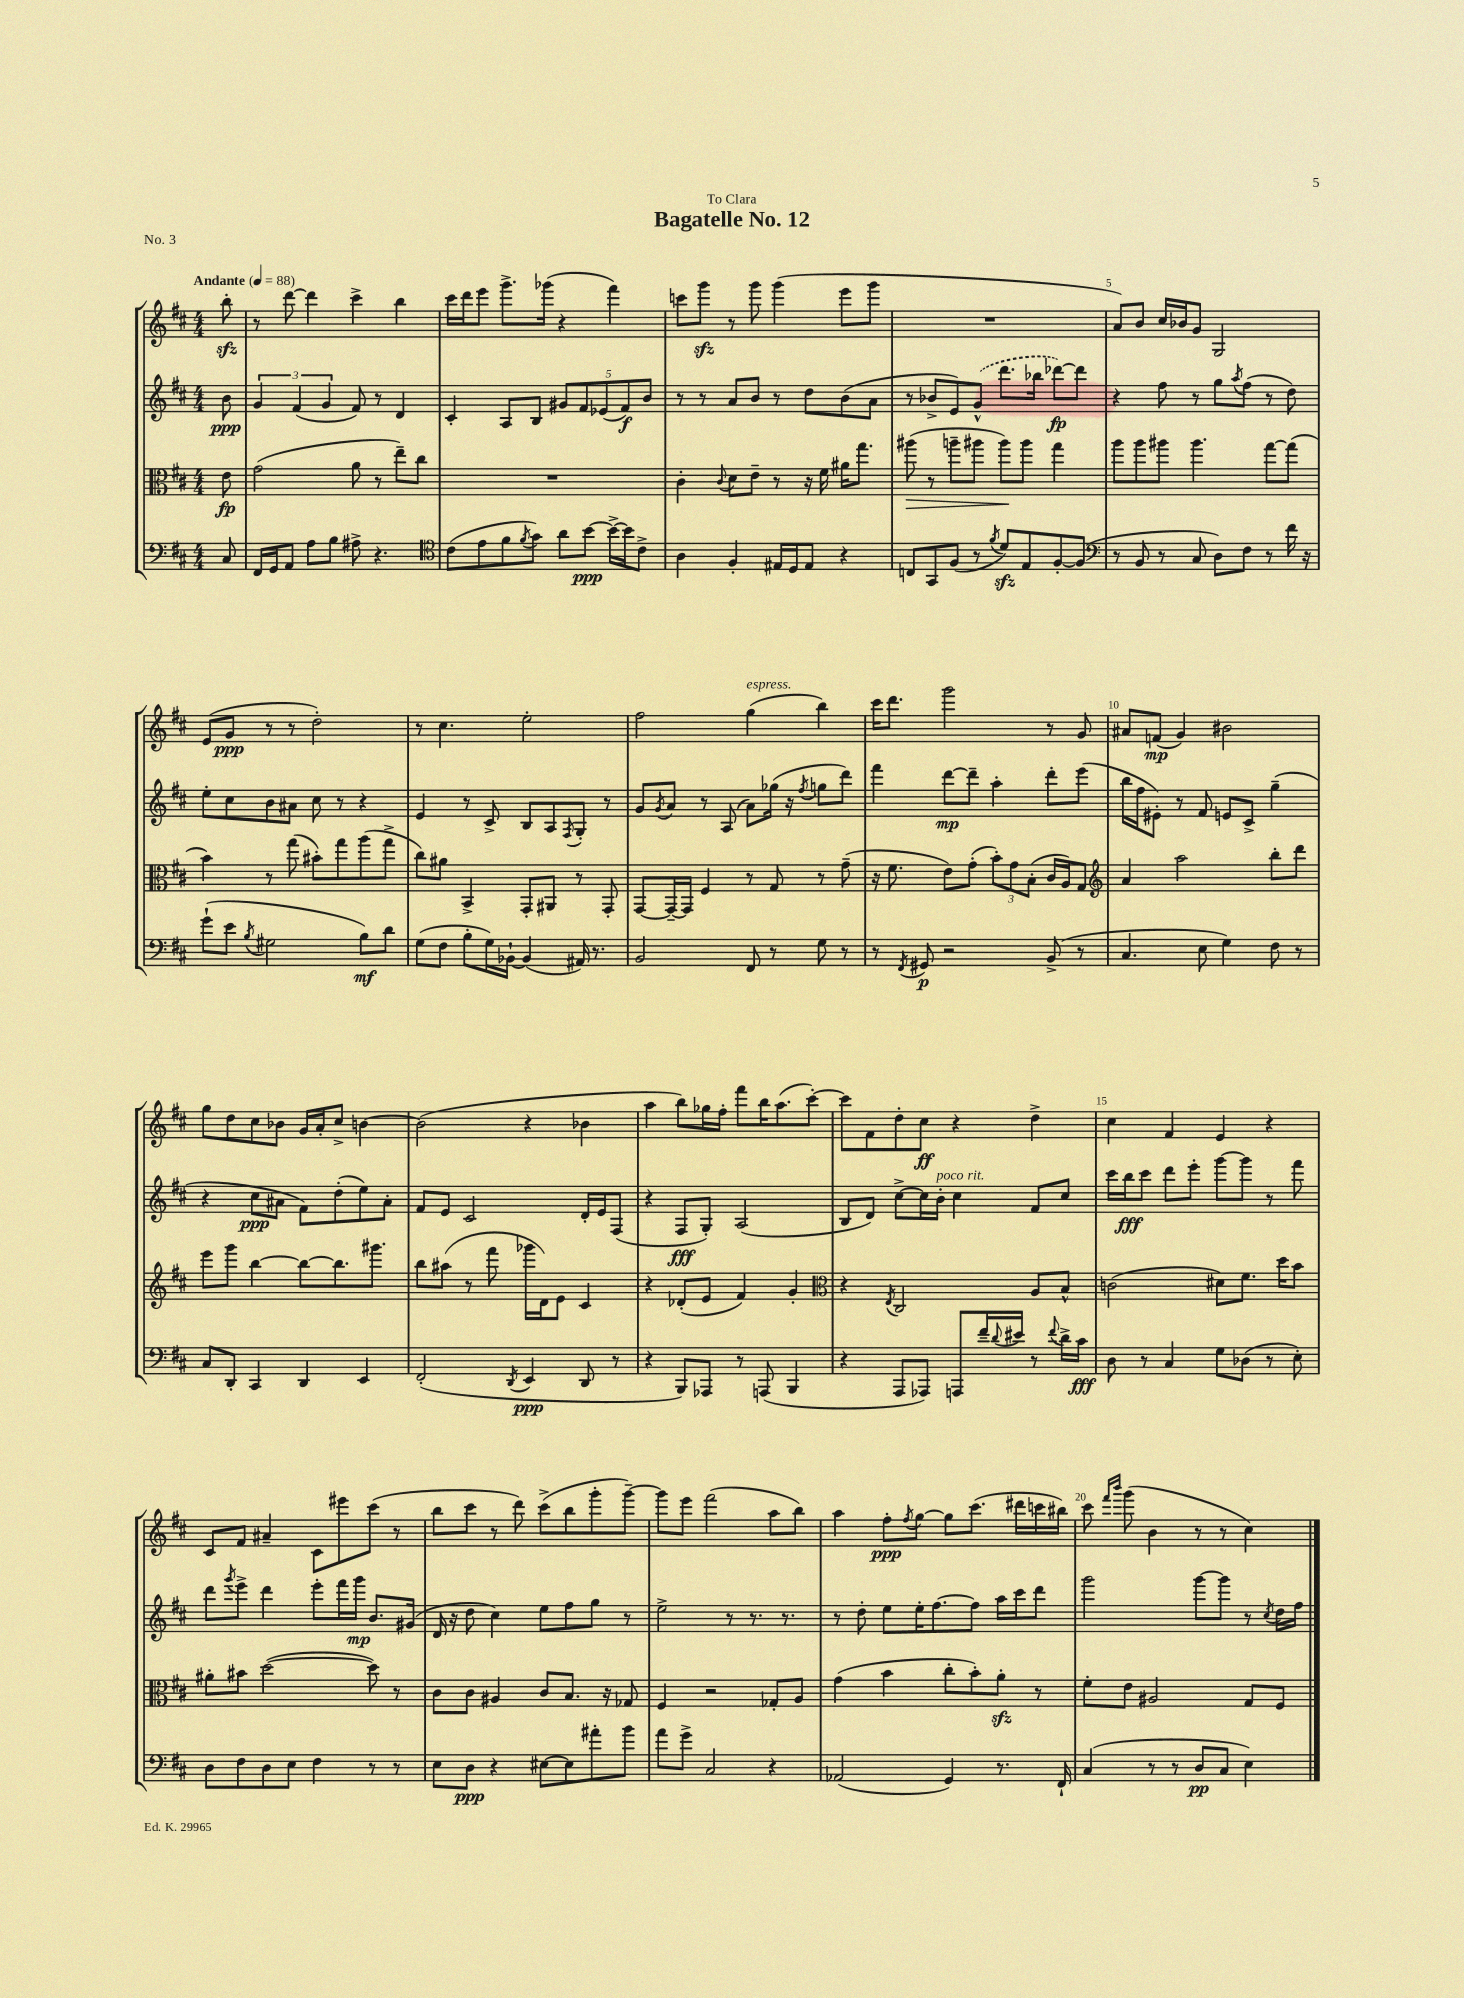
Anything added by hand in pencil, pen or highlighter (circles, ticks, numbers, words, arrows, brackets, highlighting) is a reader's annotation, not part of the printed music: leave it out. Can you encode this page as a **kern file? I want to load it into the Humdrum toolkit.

**kern	**kern	**kern	**kern
*staff4	*staff3	*staff2	*staff1
*clefF4	*clefC3	*clefG2	*clefG2
*k[f#c#]	*k[f#c#]	*k[f#c#]	*k[f#c#]
*M4/4	*M4/4	*M4/4	*M4/4
*MM88	*MM88	*MM88	*MM88
8C#	8e	8b	8bb'
=	=	=	=
16FF#	(2g	6g	8r
16GG	.	.	.
8AA	.	.	[8ddd
.	.	(6f#	.
8A	.	.	4ddd]
.	.	6g	.
8B	.	.	.
8A#^	8a	8f#)	4ccc#^
4.r	8r	8r	.
.	8ee~)	4d	4bb
.	8cc#	.	.
=	=	=	=
*clefC4	*	*	*
(8c#	1r	4c#'	16ccc#
.	.	.	16ddd
8e	.	.	8eee
8f#	.	8A	8.ggg^
8qf#	.	.	.
8g)	.	8B	.
.	.	.	(16ggg-
8a	.	10g#	4r
.	.	10f#	.
[8b	.	.	.
.	.	(10e-	.
16b^_	.	.	4fff#)
.	.	10f#)	.
16b]	.	.	.
8c#^	.	.	.
.	.	10b	.
=	=	=	=
4A	4c#'	8r	8ccc
.	.	8r	8ggg
.	8qqc#	.	.
4F#'	8d	8a	8r
.	8e~	8b	8ggg
16E#	8r	8r	(4ggg
16D	.	.	.
8E#	16r	8dd	.
.	16f#	.	.
4r	16a#	(8b	8eee
.	8.gg	.	.
.	.	8a	8ggg
=	=	=	=
8C	(8aa#	8r	1r
8GG	8r	8b-^	.
(8F#	8aa~	8e)	.
8r	8aa#	(8g^^	.
8qf#	.	.	.
8d)	8aa#)	8.ddd	.
8E	8aa#	.	.
.	.	16bb-	.
[8F#'	4gg	[8ddd-)	.
(8F#]	.	8ddd-]	.
=	=	=	=
*clefF4	*	*	*
8r	8aa	4r	8a)
8BB	8aa	.	8b
8r	8aa#	8ff#	16cc#
.	.	.	16b-
8C#	4.aa#	8r	8g
8D)	.	8gg	2G
.	.	8qaa	.
8F#	.	(8ff#	.
8r	[8gg	8r	.
16f#	(8gg]	8dd)	.
16r	.	.	.
=	=	=	=
(8g`	4b)	8ee'	(8e
8e	.	8cc#	8g
8qB	.	.	.
2G#	8r	8b	8r
.	(8gg	8a#	8r
.	8b#')	8cc#	2dd')
.	8gg	8r	.
8B)	(8aa	4r	.
8d	8gg^	.	.
=	=	=	=
(8G	8cc#)	4e	8r
8F#	8a#	.	4.cc#
8B'	4BB^	8r	.
16G)	.	8c#^	.
[16BB-`	.	.	.
(4BB-]	8GG'	8B	2ee'
.	8AA#	8A	.
.	.	8qF#	.
16AA#)	8r	8G'	.
8.r	.	.	.
.	8GG'	8r	.
=	=	=	=
2BB	[8GG	8g	2ff#
.	.	8qg	.
.	16GG~_	8a	.
.	16GG]	.	.
.	4F#	8r	.
.	.	(8A	.
8FF#	8r	8a)	(4gg
8r	8G	(16gg-	.
.	.	16r	.
.	.	8qff#	.
8G	8r	8gg	4bb)
8r	(8g~	8ddd)	.
=	=	=	=
8r	16r	4fff#	16ccc#
.	8.f#	.	8.ddd
8qFF#	.	.	.
8GG#	.	.	.
2r	8e)	[8ddd	2ggg
.	(8g'	8ddd~]	.
.	12b')	4aa'	.
.	12g	.	.
.	(12B'	.	.
(8BB^	16c#	8ddd'	8r
.	16A)	.	.
8r	8G	(8eee	8g
=	=	=	=
*	*clefG2	*	*
4.C#	4a	16bb	8a#
.	.	16ff#	.
.	.	8e#')	(8f
.	2aa	8r	4g)
8E	.	8f#	.
4G)	.	8e	2b#
.	.	8c#^	.
8F#	8bb'	(4gg~	.
8r	8ddd	.	.
=	=	=	=
8C#	8eee	4r	8gg
8DD'	8ggg	.	8dd
4CC#	[4bb	8cc#	8cc#
.	.	8a#	8b-
4DD	8bb_	8f#)	16g
.	.	.	16a'
.	8.bb]	(8dd'	8cc#^
4EE	.	8ee)	[4b
.	8.ggg#	.	.
.	.	8a#'	.
=	=	=	=
(2FF#'	8bb	8f#	(2b]
.	(8aa#	8e	.
.	8r	2c#	.
.	8fff#	.	.
8qDD	.	.	.
4EE	16ggg-	.	4r
.	16d)	.	.
.	8e	.	.
8DD	4c#	16d'	4b-
.	.	16e	.
8r	.	(8F#	.
=	=	=	=
4r	4r	4r	4aa
8BBB)	(8d-'	8F#	8bb)
8AAA-	8e	8G')	16gg-
.	.	.	16ff#'
8r	4f#)	(2A	8fff#
(8AAA	.	.	16bb
.	.	.	(8.aa
4BBB	4g'	.	.
.	.	.	[8ccc#')
=	=	=	=
*	*clefC3	*	*
4r	4r	8B	8ccc#]
.	.	8d)	8f#
.	8qE	.	.
8AAA	2C#	[8cc#^	8dd'
8AAA-)	.	16cc#]	8cc#
.	.	16b'	.
8AAA	.	4cc#	4r
16f#~	.	.	.
8qqd	.	.	.
16e#	.	.	.
8r	8A	8f#	4dd^
8qqf#	.	.	.
16d^	8B^^	8cc#	.
16c#	.	.	.
=	=	=	=
8D	(2c	16ccc#	4cc#
.	.	16bb	.
8r	.	8ccc#	.
4C#	.	8ddd	4f#
.	.	8eee'	.
8G	8d#)	[8ggg	4e
(8D-	8.f#	8ggg]	.
8r	.	8r	4r
.	16dd	.	.
8E')	8b	8fff#	.
=	=	=	=
8D	8a#'	8ddd	8c#
.	.	8qggg	.
8F#	8b#	8eee^	8f#
8D	([2dd	4ddd	4a#~
8E	.	.	.
4F#	.	8eee'	8c#
.	.	16fff#	8eee#
.	.	16ggg	.
8r	8dd])	8.b	(8ccc#
8r	8r	.	8r
.	.	(16g#	.
=	=	=	=
8E	8c#	16d	8bb
.	.	16r	.
8D	8c#	8dd	8ccc#
4r	4A#	4cc#)	8r
.	.	.	8ddd)
[8E#	8c#	8ee	(8ccc#^
8E#]	8.B	8ff#	8bb
8a#'	.	8gg	8ggg'
.	16r	.	.
8b	8G-	8r	[8ggg~)
=	=	=	=
8a	4F#	2ee^	8ggg]
8g^	.	.	8eee
2C#	2r	.	(2fff#
.	.	8r	.
.	.	8.r	.
4r	8G-'	.	8aa
.	.	8.r	.
.	8A	.	8bb)
=	=	=	=
(2AA-	(4g	8r	4aa
.	.	8dd'	.
.	4b	8ee	8ff#'
.	.	.	8qff#
.	.	16ee'	[8gg
.	.	[8.ff#	.
4GG)	8cc#'	.	8gg]
.	8b')	8ff#]	(8.ccc#
8.r	8a'	16aa	.
.	.	16ccc#	16ddd#
.	8r	8ddd	16ccc
16FF#`	.	.	16bb#)
=	=	=	=
(4C#	8f#'	2ggg	8ccc#
.	.	.	16qqfff#
.	.	.	16qqbbb
.	8e	.	(8ggg
8r	2A#	.	4b
8r	.	.	.
8D	.	[8ggg	8r
8C#	.	8ggg]	8r
4E)	8G	8r	4cc#)
.	.	8qcc#	.
.	8F#	16dd	.
.	.	16ff#	.
==	==	==	==
*-	*-	*-	*-
